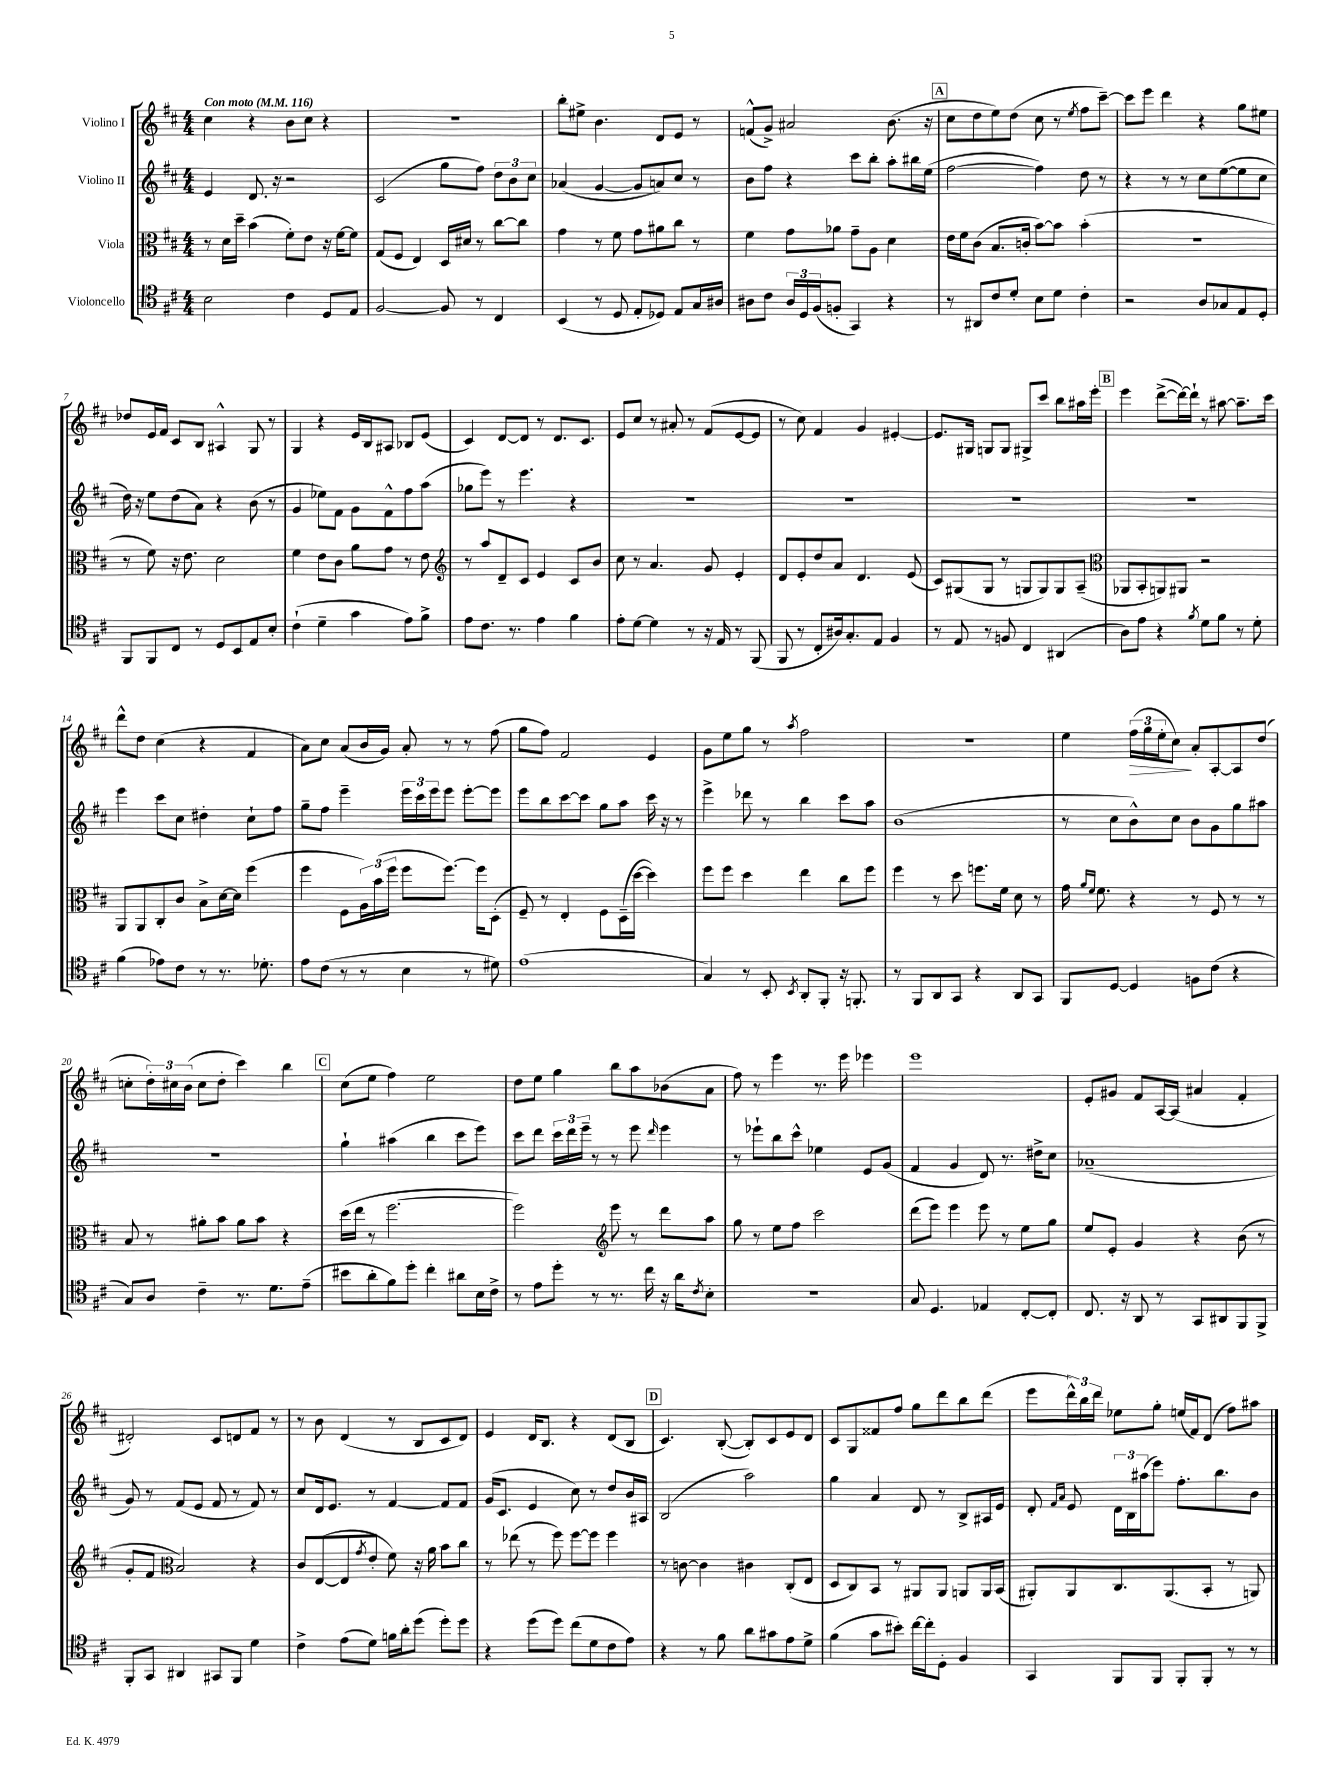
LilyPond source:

<<
\new StaffGroup <<
\new Staff = "s0" \with { instrumentName = "Violino I" } {
    \clef treble \key d \major \numericTimeSignature \time 4/4 \tempo "Con moto" 4 = 116
    cis''4 r4 b'8 cis''8 r4 |
    R1 |
    b''8-. eis''8-> b'4. d'8 e'8 r8 |
    f'8-^( g'8->) ais'2 b'8.( r16 |
    \mark \markup { \box "A" } cis''8 d''8 e''8) d''8( cis''8 r8 \acciaccatura { e''8 } fis''8 cis'''8~--) |
    cis'''8 e'''8 d'''4 r4 g''8 eis''8 |
    des''8 e'16 fis'16 cis'8 b8 ais4-^ g8 r8 |
    g4 r4 e'16 b16 ais8 bes8 e'8( |
    cis'4) d'8~ d'8 r8 d'8. cis'8. |
    e'8 cis''8 r8 ais'8-. r8 fis'8( e'8~ e'8 |
    r8 cis''8) fis'4 g'4 eis'4~-. |
    eis'8. gis16 g8 g8 gis8-> cis'''8 b''8 ais''16 e'''16-. |
    \mark \markup { \box "B" } e'''4 d'''8~->( d'''16~) d'''16-! r8 ais''8~ ais''8.-- cis'''16 |
    d'''8-^ d''8 cis''4( r4 fis'4 |
    a'8) cis''8 a'8( b'16 g'16) a'8-. r8 r8 fis''8( |
    g''8 fis''8) fis'2 e'4 |
    g'8 e''8 g''8 r8 \acciaccatura { a''8 } fis''2 |
    r1 |
    e''4 \tuplet 3/2 { fis''16\>( g''16 e''16-. } cis''8\!) a'8-. a8~-. a8 d''8( |
    c''8-. \tuplet 3/2 { d''16-.) cis''16 b'16( } cis''8 d''8-. cis'''4) b''4 |
    \mark \markup { \box "C" } cis''8( e''8 fis''4) e''2 |
    d''8 e''8 g''4 b''8 a''8 bes'8( a'8 |
    fis''8) r8 e'''4 r8. e'''16 ees'''4 |
    e'''1 |
    e'8-. gis'8 fis'8 a16~ a16( ais'4 fis'4-. |
    dis'2-.) cis'8 d'8 fis'8 r8 |
    r8 b'8 d'4( r8 b8 cis'8 d'8) |
    e'4 d'16 b8. r4 d'8( b8 |
    \mark \markup { \box "D" } cis'4.) b8~-.( b8-.) cis'8 e'8 d'8 |
    cis'8 g8 fisis'8 fis''8 g''8 d'''8 b''8 d'''8( |
    e'''8 \tuplet 3/2 { d'''16-^) b''16 d'''16 } ees''8 g''8-. e''16( fis'16) d'8( fis''8) ais''8 \bar "|." |
}
\new Staff = "s1" \with { instrumentName = "Violino II" } {
    \clef treble \key d \major \numericTimeSignature \time 4/4
    e'4 d'8. r16 r2 |
    cis'2( g''8 fis''8) \tuplet 3/2 { d''8 b'8 cis''8 } |
    aes'4( g'4~ g'8 a'8) cis''8 r8 |
    b'8 fis''8 r4 cis'''8 b''8-. a''8-. bis''16 e''16( |
    \mark \markup { \box "A" } fis''2~ fis''4) d''8 r8 |
    r4 r8 r8 cis''8 e''8~( e''8 cis''8 |
    d''16) r16 e''8 d''8( a'8) r4 b'8( r8 |
    g'4 ees''8) fis'8 g'8 fis'8-^ fis''8 a''8( |
    ges''8 e'''8) r8 e'''4. r4 |
    R1 |
    R1 |
    R1 |
    \mark \markup { \box "B" } R1 |
    e'''4 cis'''8 cis''8 dis''4-. cis''8-! fis''8 |
    g''8-- fis''8 e'''4-- \tuplet 3/2 { e'''16 cis'''16 e'''16 } e'''8 e'''8~-. e'''8 |
    e'''8 b''8 cis'''8~ cis'''8 g''8 a''8 cis'''16 r16 r8 |
    e'''4-> des'''8 r8 b''4 cis'''8 a''8 |
    b'1( |
    r8 cis''8 b'8-^) cis''8 b'8 g'8 g''8 ais''8 |
    R1 |
    \mark \markup { \box "C" } g''4-! ais''4( b''4 cis'''8 e'''8) |
    cis'''8 d'''8 \tuplet 3/2 { cis'''16 d'''16 e'''16-- } r8 r8 e'''8 \grace { d'''16 } e'''4 |
    r8 ees'''8-! b''8 cis'''8-^ ees''4 e'8 g'8( |
    fis'4 g'4 d'8) r8. dis''16-> cis''8 |
    aes'1--( |
    g'8) r8 fis'8( e'8 fis'8 r8 fis'8) r8 |
    cis''8 d'16 e'8. r8 fis'4~ fis'8 fis'8 |
    g'16( cis'8. e'4 cis''8) r8 d''8 b'16 ais16 |
    \mark \markup { \box "D" } b2( a''2) |
    g''4 a'4 d'8 r8 b8-> ais16 e'16 |
    d'8-. \grace { fis'16 a'16 } e'8 \tuplet 3/2 { d'16 b16 ais''16( } e'''8) fis''8.-. b''8. b'8 \bar "|." |
}
\new Staff = "s2" \with { instrumentName = "Viola" } {
    \clef alto \key d \major \numericTimeSignature \time 4/4
    r8 d'16 d''16-- b'4( fis'8-.) e'8 r16 fis'16~ fis'8 |
    g8( fis8 e4) d16 dis'16 r8 cis''8~ cis''8 |
    g'4 r8 fis'8 g'8 ais'8 cis''8 r8 |
    fis'4 g'8 aes'8 g'8-- a8 d'4 |
    \mark \markup { \box "A" } e'16 fis'16 cis'8( b8. c'16-. b'8~) b'8 b'4-.( |
    R1 |
    r8 fis'8) r16 e'8. d'2 |
    fis'4 e'8 cis'8 a'8 g'8 r8 e'8 |
    \clef treble r8 a''8 d'8-- cis'8 e'4 cis'8 b'8 |
    cis''8 r8 a'4. g'8 e'4-. |
    d'8 e'8-. d''8 a'8 d'4. e'8( |
    cis'8) gis8( gis8 r8 g8 g8) g8 a8--( |
    \mark \markup { \box "B" } \clef alto aes,8 b,8-. a,8) ais,8 r2 |
    a,8 a,8 cis8-. cis'8 b8-> d'16~ d'16 fis''4( |
    fis''4 fis8 \tuplet 3/2 { a16) b'16( fis''16 } fis''8 fis''8.~) fis''16 d8-.( |
    fis8--) r8 e4-. fis8 d16--( d''16~ d''4) |
    fis''8 fis''8 d''4 e''4 cis''8 fis''8 |
    fis''4 r8 d''8 f''8. fis'16 d'8 r8 |
    g'16 \grace { a'16 fis'16 } fis'8. r4 r8 fis8 r8 r8 |
    b8 r8 ais'8-. b'8 ais'8 b'8 r4 |
    \mark \markup { \box "C" } d''16( e''16 r8 fis''2.~ |
    fis''2) \clef treble e'''8 r8 d'''8 a''8 |
    g''8 r8 e''8 fis''8 cis'''2 |
    d'''8( e'''8) e'''4 e'''8 r8 e''8 g''8 |
    e''8 e'8-. g'4 r4 b'8( r8 |
    g'8-. fis'8 \clef alto b2) r4 |
    cis'8 e8~( e8 \acciaccatura { g'8 } e'8-. fis'8) r16 a'16 b'8 cis''8 |
    r8 ees''8( r8 fis''8) fis''8~ fis''8 fis''4 |
    \mark \markup { \box "D" } r8 c'8~ c'4 cis'4 cis8-.( e8 |
    d8 cis8) b,8 r8 ais,8 ais,8 a,8 a,16 b,16( |
    ais,8-.) ais,8 cis8. ais,8.( b,8-. r8 a,8) \bar "|." |
}
\new Staff = "s3" \with { instrumentName = "Violoncello" } {
    \clef tenor \key d \major \numericTimeSignature \time 4/4
    b2 cis'4 d8 e8 |
    fis2~ fis8 r8 cis4 |
    b,4( r8 d8 e8-. des8) e8 g16 ais16 |
    ais8 cis'8 \tuplet 3/2 { ais16 d16 fis16( } f8-. g,4) r4 |
    \mark \markup { \box "A" } r8 ais,8 cis'8 d'8-. b8 d'8 cis'4-. |
    r2 a8 ges8 e8 d8-. |
    fis,8 fis,8 cis8 r8 d8 b,8 e8 b8-. |
    cis'4-!( d'4-- g'4 e'8) fis'8-> |
    e'8 cis'8. r8. e'4 fis'4 |
    e'8-. d'8~ d'4 r8 r16 e16 r8 fis,8( |
    fis,8 r8 cis8-. ais16) g8.-. e8 fis4 |
    r8 e8 r8 f8 cis4 ais,4( |
    \mark \markup { \box "B" } a8) e'8 r4 \acciaccatura { fis'8 } d'8 fis'8 r8 d'8-. |
    fis'4( ees'8) cis'8 r8 r8. des'8.-. |
    e'8 cis'8( r8 r8 b4 r8 dis'8) |
    e'1( |
    g4) r8 b,8-. \acciaccatura { b,8 } a,8-. fis,8-. r16 f,8.-. |
    r8 fis,8 a,8 g,8 r4 a,8 g,8 |
    fis,8 d8~ d4 f8 cis'8( r4 |
    g8) a8 cis'4-- r8. d'8. e'8--( |
    \mark \markup { \box "C" } bis'8 a'8-. fis'8) d''8-. cis''4-. ais'8 b16 cis'16-> |
    r8 e'8 d''8-. r8 r8. cis''16 r16 a'16 \acciaccatura { cis'8 } b8-. |
    R1 |
    g8 d4. ees4 cis8~-. cis8-. |
    cis8. r16 a,8 r8 g,8 ais,8 fis,8 fis,8-> |
    fis,8-. g,8 ais,4 gis,8 fis,8 d'4 |
    cis'4-> e'8( d'8) f'16 a'16-. d''8( d''8-.) d''8 |
    r4 d''8( d''8) cis''8( d'8 cis'8 e'8) |
    \mark \markup { \box "D" } r4 r8 fis'8 a'8 gis'8 e'8 d'8-> |
    fis'4( g'8 bis'8-.) cis''16~ cis''16-. d8-. fis4 |
    g,4 fis,8 fis,8 fis,8-. fis,8-. r8 r8 \bar "|." |
}
>>
>>
